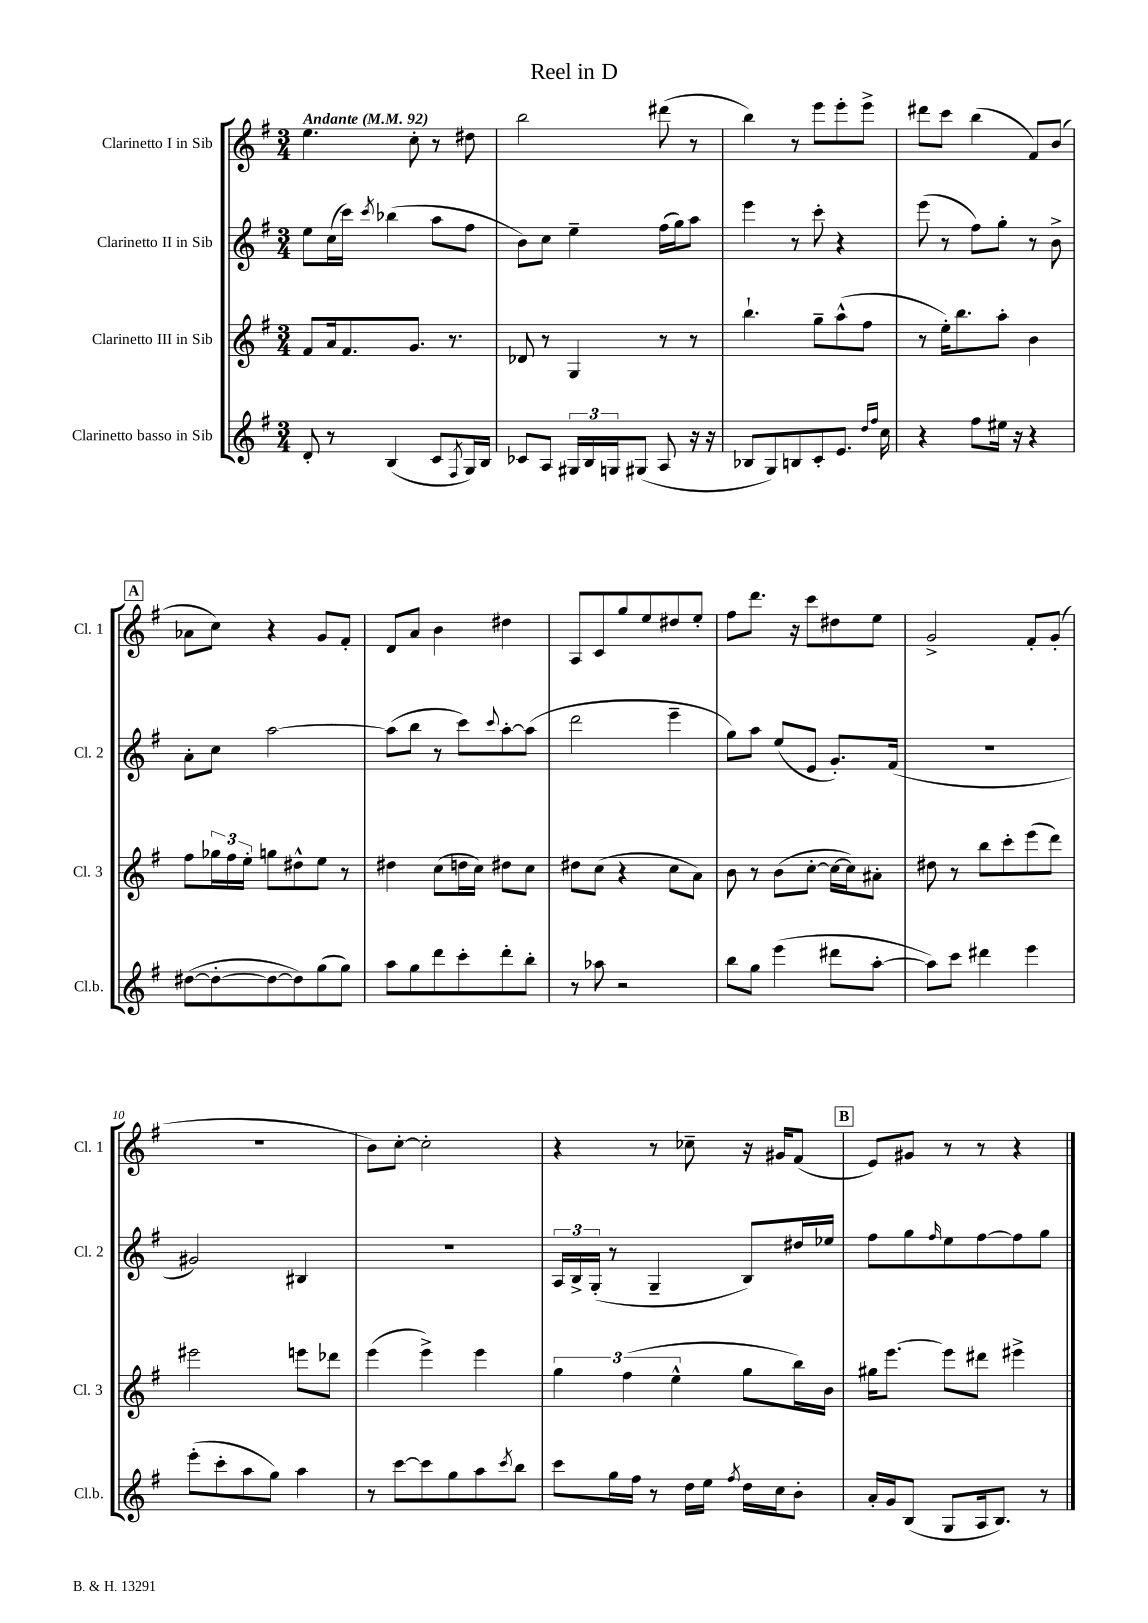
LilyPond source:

\header { title = "Reel in D" }
<<
\new StaffGroup <<
\new Staff = "s0" \with { instrumentName = "Clarinetto I in Sib" shortInstrumentName = "Cl. 1" } {
    \clef treble \key g \major \numericTimeSignature \time 3/4 \tempo "Andante" 4 = 92
    e''4. c''8-. r8 dis''8 |
    b''2 dis'''8( r8 |
    b''4) r8 e'''8 e'''8-. e'''8-> |
    dis'''8 c'''8 b''4( fis'8) b'8( |
    \mark \markup { \box "A" } aes'8 c''8) r4 g'8 fis'8-. |
    d'8 a'8 b'4 dis''4 |
    a8 c'8 g''8 e''8 dis''8 e''8-. |
    fis''8 d'''8. r16 c'''8 dis''8 e''8 |
    g'2-> fis'8-. g'8-.( |
    R2. |
    b'8) c''8~-. c''2-. |
    r4 r8 ces''8-- r16 gis'16 fis'8( |
    \mark \markup { \box "B" } e'8) gis'8 r8 r8 r4 \bar "|." |
}
\new Staff = "s1" \with { instrumentName = "Clarinetto II in Sib" shortInstrumentName = "Cl. 2" } {
    \clef treble \key g \major \numericTimeSignature \time 3/4
    e''8 c''16( c'''16) \acciaccatura { c'''8 } bes''4( a''8 fis''8 |
    b'8) c''8 e''4-- fis''16( g''16) a''8 |
    e'''4 r8 c'''8-. r4 |
    e'''8( r8 fis''8) g''8-. r8 b'8-> |
    \mark \markup { \box "A" } a'8-. c''8 a''2~ |
    a''8( b''8 r8 c'''8) \appoggiatura { c'''8 } a''8~-. a''8( |
    d'''2 e'''4-- |
    g''8) a''8 e''8( e'8 g'8.-.) fis'16( |
    R2. |
    gis'2) bis4 |
    R2. |
    \tuplet 3/2 { a16 b16-> g16-.( } r8 g4-- b8) dis''16 ees''16 |
    \mark \markup { \box "B" } fis''8 g''8 \grace { fis''16 } e''8 fis''8~ fis''8 g''8 \bar "|." |
}
\new Staff = "s2" \with { instrumentName = "Clarinetto III in Sib" shortInstrumentName = "Cl. 3" } {
    \clef treble \key g \major \numericTimeSignature \time 3/4
    fis'8 a'16 fis'8. g'8. r8. |
    des'8 r8 g4 r8 r8 |
    b''4.-! g''8-- a''8-^( fis''8 |
    r8 e''16-.) b''8. a''8-. b'4 |
    \mark \markup { \box "A" } fis''8 \tuplet 3/2 { ges''16 fis''16 e''16-. } g''8 dis''8-^ e''8 r8 |
    dis''4 c''8( d''16 c''16) dis''8 c''8 |
    dis''8 c''8( r4 c''8 a'8) |
    b'8 r8 b'8( c''8~-. c''16~ c''16) ais'8-. |
    dis''8 r8 b''8 c'''8-. e'''8( d'''8) |
    eis'''2 e'''8 des'''8 |
    e'''4( e'''4->) e'''4 |
    \tuplet 3/2 { g''4 fis''4( e''4-^ } g''8 b''16) b'16 |
    \mark \markup { \box "B" } gis''16 e'''8.~ e'''8 dis'''8 eis'''4-> \bar "|." |
}
\new Staff = "s3" \with { instrumentName = "Clarinetto basso in Sib" shortInstrumentName = "Cl.b." } {
    \clef treble \key g \major \numericTimeSignature \time 3/4
    d'8-. r8 b4( c'8 \acciaccatura { fis8 } g16) b16 |
    ces'8 a8 \tuplet 3/2 { gis16 b16 g16 } gis8( a8 r16 r16 |
    bes8 g8) b8 c'8-. e'8. \grace { d''16 fis''16 } c''16 |
    r4 fis''8 eis''16 r16 r4 |
    \mark \markup { \box "A" } dis''8~( dis''8~-. dis''8~ dis''8) g''8( g''8) |
    a''8 g''8 d'''8 c'''8-. d'''8-. b''8-. |
    r8 aes''8 r2 |
    b''8 g''8 e'''4( dis'''8 a''8~-. |
    a''8) c'''8 dis'''4 e'''4 |
    e'''8-.( c'''8-. a''8 g''8) a''4 |
    r8 c'''8~ c'''8 g''8 a''8 \acciaccatura { c'''8 } b''8 |
    c'''8 g''16 fis''16 r8 d''16 e''16 \acciaccatura { fis''8 } d''16 c''16 b'8-. |
    \mark \markup { \box "B" } a'16-. g'16 b8( g8 a16 b8.) r8 \bar "|." |
}
>>
>>
